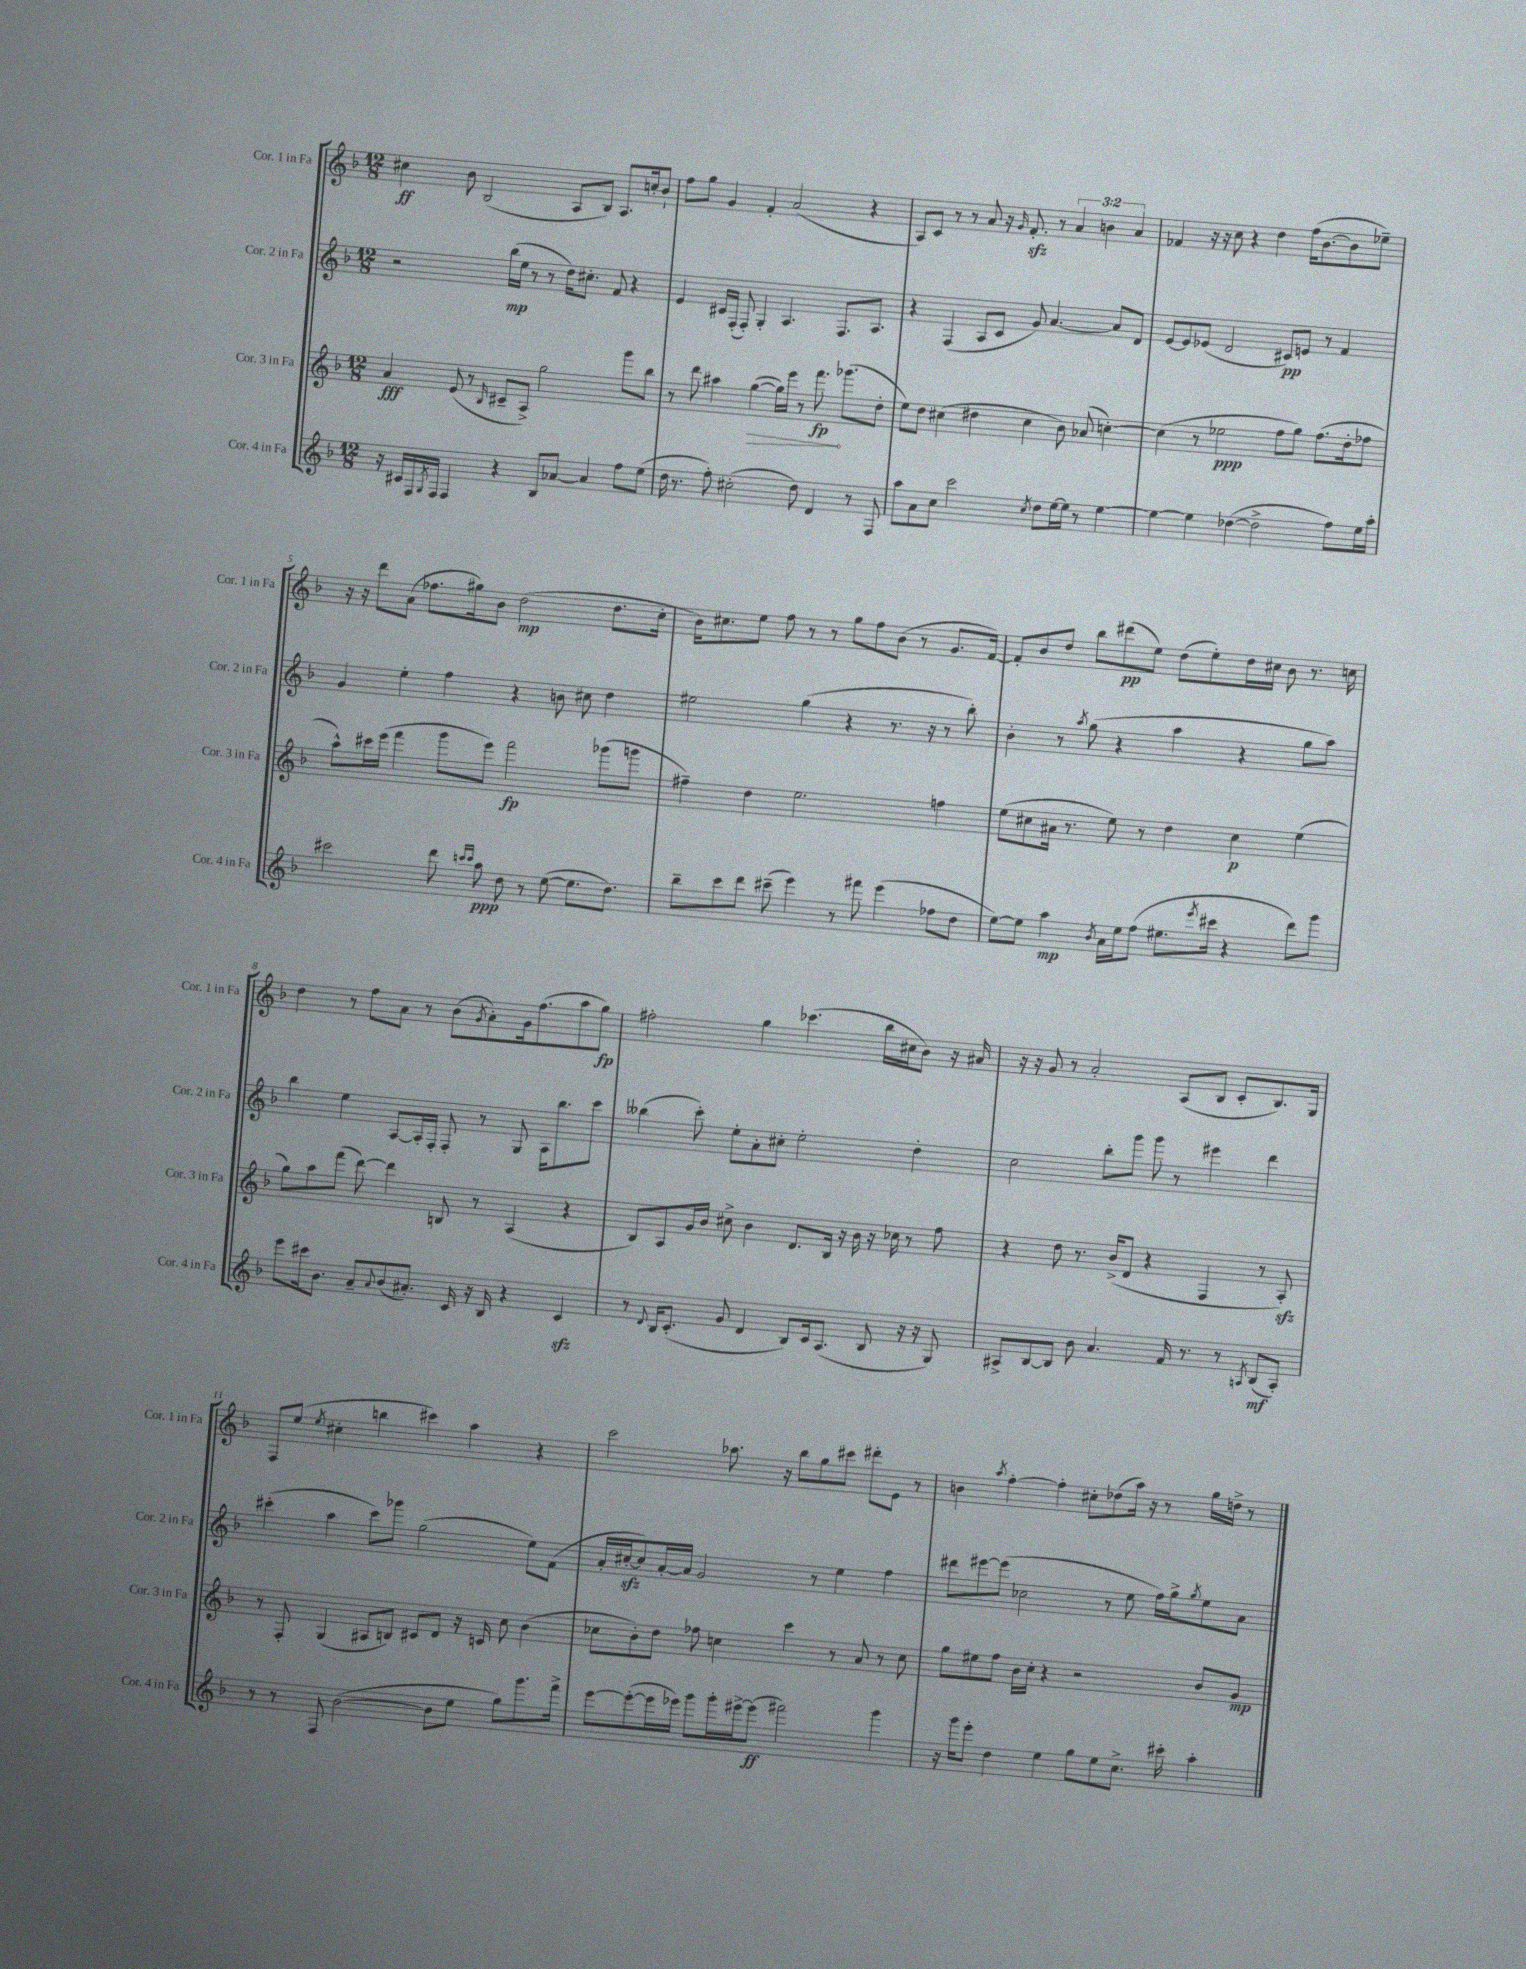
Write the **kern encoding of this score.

**kern	**kern	**kern	**kern
*staff4	*staff3	*staff2	*staff1
*clefG2	*clefG2	*clefG2	*clefG2
*k[b-]	*k[b-]	*k[b-]	*k[b-]
*M12/8	*M12/8	*M12/8	*M12/8
16r	4a	2r	4cc#
16c#	.	.	.
16F	.	.	.
8qG	.	.	.
16F	.	.	.
4F	(8e	.	8b-
.	8r	.	(2B-
.	16qqB-	.	.
4r	8c#~	(16bb-	.
.	.	16ee	.
.	8A^)	8r	.
8B-	2gg	8r	.
[8a-	.	16dd)	8A
.	.	8.cc#'	.
4a-]	.	.	8B-)
.	.	8f	8.A
8ff	8ggg	4r	.
.	.	.	16cc'
(8ee	8bb-	.	8b-`
=	=	=	=
16dd	8r	4e	8ff
8.r	.	.	.
.	8ddd	.	8gg
8ff')	4aa#	16c#	4g
.	.	(16F'	.
(2cc#'	.	8F')	.
.	([4gg	4G'	4f'
.	16gg])	4.A	(2a
.	16eee	.	.
8dd)	8r	.	.
4d	8.fff	.	.
.	.	8.F	.
.	(8.ggg-	.	.
8r	.	.	4r
.	.	8.A	.
8F	8dd'	.	.
=	=	=	=
8aa	8ee)	4r	8A)
8a	8dd	.	8c
8cc	(4cc#	(4F	8r
2ccc	.	.	8r
.	4dd#	8A	8a
.	.	8c	16r
.	.	.	16qqg
.	.	.	8.f'
.	4cc#	8g)	.
8qcc	.	.	.
8dd	.	[4.a	8r
[16ee	8b-)	.	6a
16ee]	.	.	.
8r	(8a-	.	.
.	.	.	6b
[4ee	[4cc')	8a]	.
.	.	.	6a
.	.	8d	.
=	=	=	=
4ee_	(4cc]	[8e	4f-
.	.	8e]	.
4ee]	8r	(8e-	16r
.	.	.	16r
.	2ee-	2d	8cc
([4dd-	.	.	4r
2dd-^]	.	.	4dd
.	8ff	8c#)	.
.	8gg)	8e	(16ff
.	.	.	[8.b-
.	(8.ff	8r	.
8ff)	.	4f	8b-]
.	16dd'	.	.
16ee	8ff-	.	8ee-~)
16aa'	.	.	.
=	=	=	=
2ccc#	8aa^^)	4g	16r
.	.	.	16r
.	16ccc#	.	8ddd
.	(16eee	.	.
.	4fff	4ee'	(8a
.	.	.	8.ff-
8ddd	8ggg	4ff	.
.	.	.	16gg#)
16qqccc	.	.	.
16qqccc	.	.	.
8aa	8eee)	.	8b-
8dd	2fff	4r	(2dd
8r	.	.	.
([8ee	.	8b	.
8.ee]	.	8cc#	.
.	(8ggg-	4dd	8.dd
8.dd)	.	.	.
.	8ggg	.	.
.	.	.	16cc'
=	=	=	=
8bb-~	4ff#~)	2ee#	16b-)
.	.	.	8.cc#
8ccc	.	.	.
8ddd	4dd	.	8ee
(8ccc#~	.	.	8ff
4eee)	2.ee	(4gg	8r
.	.	.	8r
8r	.	4r	8gg
8fff#	.	.	8ff
(4eee	.	8.r	(8b-
.	.	.	8r
.	.	16r	.
8ff-	4ff	8r	8.g
8dd	.	8bb-')	.
.	.	.	[16f)
=	=	=	=
[8ee)	(8ee	4b-'	8f']
8ee]	8cc#	.	8b-
4aa	16a#	8r	8dd
.	8.r	.	.
.	.	8qaa	.
.	.	(8gg	8bb-
8qb-	.	.	.
16a	8ee)	4r	(8ddd#
16ee	.	.	.
(8ff	8r	.	8ee)
8.ee#	4dd	4aa	(8dd
.	.	.	8ee')
8qeee	.	.	.
16ccc#	.	.	.
4r	4cc#	4r	16dd
.	.	.	16cc#
.	.	.	8b-
8ddd)	(4ee	8gg	8.r
8ggg	.	8aa)	.
.	.	.	16cc
=	=	=	=
8eee	8gg)	4bb-	4dd
16ccc#	8aa	.	.
8.b-	.	.	.
.	(8fff	4ee	8r
8a~	[8ddd)	.	8ff
8qqa	.	.	.
(8b-	4ddd]	[8A	8a
8.a#')	.	16A']	8r
.	.	16F'	.
.	8B	8F'	(8b-
16c	.	.	.
.	.	.	8qg
16r	8r	8r	8a')
16B-	.	.	.
4r	(4A	8G	16g
.	.	.	(8.ff
.	.	16A	.
.	.	8.bb-	.
4c	4r	.	8aa
.	.	8ccc	8gg)
=	=	=	=
8r	8B-)	(4bb--	2ff#'
8qqd	.	.	.
16B-	8A	.	.
(8.c'	.	.	.
.	16g	8ccc')	.
.	16b-	.	.
8g	8cc#^	8ee'	.
4d	4b-	8a'	4gg
.	.	8cc#'	.
8B-)	8.d	2ee'	(4.ccc-
16c	.	.	.
(8.A	16B-	.	.
.	16r	.	.
.	16b-	.	.
8B-	16r	.	16bb-
.	16cc-	.	16cc#
16r	8r	4dd'	8b-)
16r	.	.	.
8G)	8ff	.	16r
.	.	.	16a#
=	=	=	=
8A#^	4r	2cc	16r
.	.	.	16r
[8B-	.	.	8g
8B-]	8dd	.	8r
8b-	8.r	.	2a'
4.a	.	8bb-'	.
.	(16b-^	.	.
.	8d	8ggg	.
.	4r	8ggg	.
16f	.	8r	(8A
8.r	.	.	.
.	4F	4eee#	8B-
8r	.	.	8c'
8qA	.	.	.
(8B-	8r	4ddd	8.B-)
8A')	8A')	.	.
.	.	.	16G
=	=	=	=
8r	8r	(4ccc#'	8F
8r	8F'	.	(8ee
.	.	.	8qee
8F	(4G	4aa	4cc#'
([2b-	.	.	.
.	8A#	8ccc#)	4bb
.	8B)	8ggg-	.
.	8c#	(2gg	4ccc#)
8b-]	8d	.	.
8ee	16r	.	4aa
.	16c	.	.
8gg)	8cc	.	.
8.ggg	(4b-	8ee)	4r
.	.	(8f	.
16fff^	.	.	.
=	=	=	=
[8eee	8cc-	16a'	2ccc
.	.	[16cc#'	.
(8eee'_	8b-')	8cc#])	.
16eee]	8dd	[16a'	.
16eee-)	.	16a]	.
8ggg	8ff-	2g	.
16ggg'	4cc	.	8.aa-
[16eee#^	.	.	.
(8eee#]	.	.	.
.	.	.	16r
2fff#)	4ccc	.	8bb-
.	.	8r	8gg
.	8r	4ee	8ccc#
.	8a	.	8ddd#'
4ggg	8r	4ff	8e
.	8cc	.	8r
=	=	=	=
16r	8gg	8ddd#	4b
16ggg	.	.	.
8eee'	8ee#	[8eee#	.
.	.	.	8qaa
4dd	8ff	(8eee#]	[4ff'
.	16b-	2cc-	.
.	16cc'	.	.
4ee	4r	.	4ff']
8gg	2r	.	8cc#'
8ee	.	8r	(8dd-
8.cc^	.	8ee	16aa)
.	.	.	16r
.	.	16ff)	8r
16ccc#'	.	16gg^	.
.	.	8qgg	.
4aa'	8b-	8ee	16gg
.	.	.	16dd^
.	8g	8a	8r
==	==	==	==
*-	*-	*-	*-
